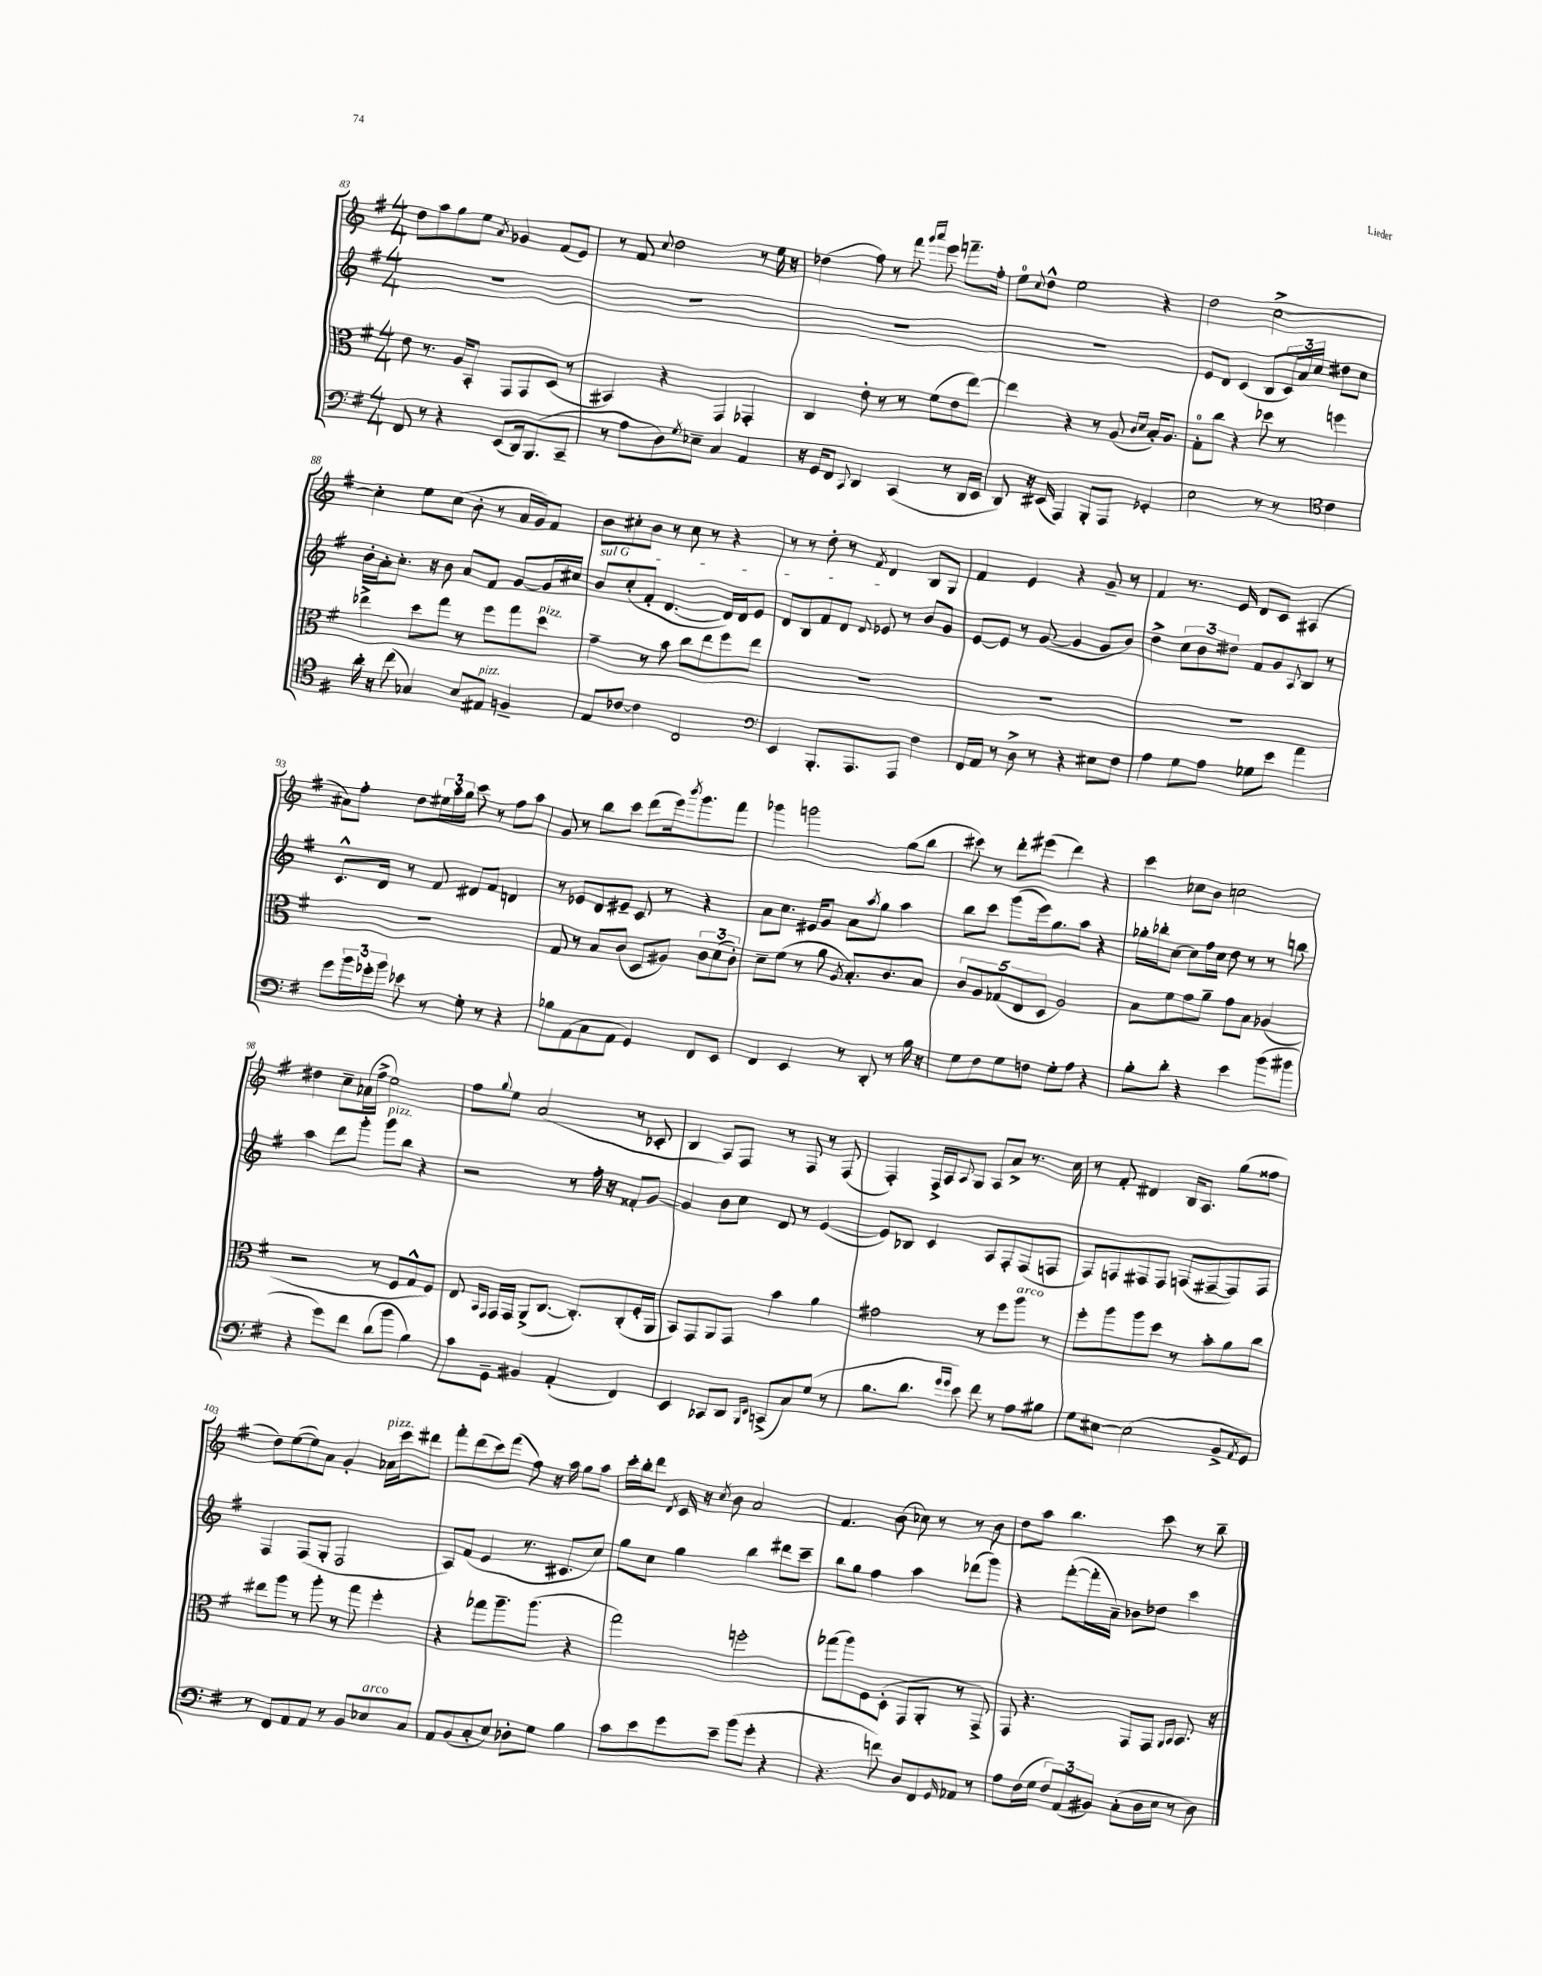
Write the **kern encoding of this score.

**kern	**kern	**kern	**kern
*staff4	*staff3	*staff2	*staff1
*clefF4	*clefC3	*clefG2	*clefG2
*k[f#]	*k[f#]	*k[f#]	*k[f#]
*M4/4	*M4/4	*M4/4	*M4/4
8FF#	8e	1r	8dd
8r	8.r	.	8aa
4r	.	.	8gg
.	16A	.	.
.	8BB'	.	8ee
.	.	.	8qa
(8EE	8GG	.	4g-
16DD)	8GG	.	.
(8.BBB	.	.	.
.	(8D	.	(8f#
8CC~	8r	.	8e)
=	=	=	=
8r	4BB#)	1r	8r
8A	.	.	8f#
.	.	.	8qqcc
8D)	4r	.	2dd
8qG	.	.	.
8E-~	.	.	.
4C	4GG	.	.
4AA	4GG-'	.	8r
.	.	.	16ee
.	.	.	16r
=	=	=	=
16r	4C	1r	(4dd-
16GG	.	.	.
8FF#	.	.	.
8qqCC	.	.	.
4DD	8e'	.	8ff#)
.	8r	.	8r
(4CC	8r	.	8fff#
.	.	.	16qqggg
.	.	.	16qqaaa
.	(8f#	.	8eee
8r	8e	.	8.fff~
16DD	[8ee)	.	.
16EE	.	.	16ff#'
=	=	=	=
8DD)	4ee]	1r	8ee
.	.	.	8qqcc
16r	.	.	8dd^^
(16EE#	.	.	.
4AAA)	4r	.	2ee
8BBB'	8r	.	.
8AAA	(8A	.	.
.	16qqc	.	.
.	16qqd	.	.
4GG-'	16B')	.	4r
.	8.A	.	.
=	=	=	=
2E	8G'	8e	2dd
.	8cc	8d	.
.	4r	(4c	.
8r	8dd-	8B	[2cc^
8r	8r	24c)	.
.	.	24a	.
.	.	24cc	.
*clefC4	*	*	*
4c	4ff	8dd#	.
.	.	8cc	.
=	=	=	=
16a'	4ee-^	16b'	4cc']
16r	.	16a'	.
(8cc	.	8.cc'	.
4G-)	8dd	.	8ee
.	.	16r	.
.	8gg	8b	(8cc
8B	8r	8a	8b'
8E#	8ff#	8f#	8r
4F~	8gg	[8g	16a
.	.	.	16g)
.	8dd	16g]	8f#
.	.	16cc#	.
=	=	=	=
8E	4g~	8b	8b
[8c-	.	(8cc'	8cc#'
4c-]	8r	8f#'	8b
.	8b	[4.d	8r
2C	8cc	.	8cc#
.	8ee	.	8r
.	8ff#	16d])	4r
.	.	16d	.
.	8ee	8e	.
=	=	=	=
*clefF4	*	*	*
4EE	1r	8d	8r
.	.	8B	8r
8.BBB'	.	8f#	8dd'
.	.	8d	8r
8.AAA	.	.	.
.	.	8qqd	8qf#
.	.	8e-	4d
8AAA	.	8r	.
4F#	.	8b	8B
.	.	8g	8G
=	=	=	=
16FF#	1r	[8e	4f#
16AA	.	.	.
8r	.	8e]	.
8D^	.	8r	4e
8r	.	([8g	.
4r	.	4g]	4r
8E#	.	8g	8g~
8F#	.	8b)	8r
=	=	=	=
4A	1r	4dd^	4f#
8G	.	12cc	8.r
.	.	12b	.
8A	.	.	.
.	.	12dd#	.
.	.	.	16e
8G-	.	8f#	8d
8e	.	8g	8c
.	.	8qqA	.
4a	.	8B	(4A#
.	.	8r	.
=	=	=	=
8g	1r	8.c^^	8a#)
24b	.	.	8ff#'
24g-'	.	.	.
.	.	16d	.
24b	.	.	.
8e-	.	8r	8dd
8r	.	8f#	24ee#
.	.	.	24aa
.	.	.	24gg
8G'	.	8d#	8ccc
8r	.	8f#	8r
4r	.	4d	8ff#
.	.	.	8aa
=	=	=	=
8B-	8G	8r	8g
(8AA	8r	8e-	8r
8C	8B	8d	8bb
8AA	(8c	8e#~	8ccc
4GG)	8D	8c	(8ddd
.	8A#)	8r	16eee)
.	.	.	8qbbb
.	.	.	8.ggg
8FF#	12c	4r	.
.	(12d	.	.
8EE	.	.	8fff#
.	12c')	.	.
=	=	=	=
4FF#	8d~	8a	4ggg-
.	(8f#	8.cc	.
4EE	8r	.	2ggg
.	.	16e#	.
.	8a	8g	.
.	8qA	.	.
8r	8.B')	8a	.
.	.	8qaa	.
8DD'	.	8gg	.
.	8.c	.	.
8r	.	4aa	(8gg
16B	8B	.	8bb
16r	.	.	.
=	=	=	=
8G	10c	8bb	8ccc#)
.	10A	.	.
8F#	.	8ccc	8r
.	(10G-	.	.
8G	.	(8ggg	8ddd'
.	10E	.	.
8F	.	16eee)	(8eee#
.	10D	.	.
.	.	8.gg	.
8G'	2A)	.	4ddd)
8A	.	8aa	.
4r	.	4r	4r
=	=	=	=
8B'	8B	16gg-'	4ccc
.	.	16bb-'	.
8d'	8f#	[8cc	.
4r	8g	8cc]	8cc-
.	8a~	16ff#	8b
.	.	16cc	.
4e	8g	8dd	2cc
.	8B	8r	.
(8b	(4A-	8r	.
8b#	.	8bb	.
=	=	=	=
4r	2r	4aa	4dd#
8g)	.	8ddd	8cc~
8f#	.	8ggg'	(16a-
.	.	.	16ff#^
(8d	8r	8ggg	2ee)
8b	8F#	8bb	.
4B)	8G^^	4r	.
.	8F#)	.	.
=	=	=	=
8c	8E	2r	8ff#
.	16qqBB	.	.
.	16qqGG	.	8qqgg
8GG~	16GG	.	8ee
.	16GG	.	.
4BB#	(8AA^	.	(2a
.	[8.C	.	.
(4AA'	.	8r	.
.	8.C'])	.	.
.	.	16ff#'	.
.	.	16r	.
4FF#)	(8C'	8f##'	8r
.	16F#'	[8g	8c-'
.	16AA	.	.
=	=	=	=
4EE	8BB)	4g]	4B
.	8GG	.	.
8CC-	8AA	8b	8A)
8DD	8GG	8cc	8F#
16qqBBB	.	.	.
16qqEE	.	.	.
(8CC^	4b	8d	8r
8C)	.	8r	8F#
(8G	4a	([4e	8r
8r	.	.	(8F#
=	=	=	=
8.B	2g#	8e])	4F#')
.	.	8B-	.
8.d	.	.	.
.	.	4c	16F#^
.	.	.	16A
16qqg	.	.	.
16qqg	.	.	8qqA
8e)	.	.	8G
8f#	8r	8A	8A
8r	8ff#	8F#'	8a^
8A	8aa	(8F#	8.r
8B#	8r	8F	.
.	.	.	16cc
=	=	=	=
8G	8ff#'	8F#)	8r
[8E#	8aa	8F	8f#'
(2E#]	8aa	8F#	4d#
.	8dd	8F#	.
.	8r	(8F	16B
.	.	.	8.A
.	8b'	[8F#~	.
8BB^	8a	8F#])	(8gg
8qAA	.	.	.
8GG)	8cc	8F#	8ff##
=	=	=	=
8r	8ee#	4F#	8dd)
8FF#	8aa	.	([8ee
8AA	8r	(8F#	8ee])
8AA	8aa'	8G'	8a
8r	8r	2F#	4g'
8BB	8gg	.	.
8E-	4ff#'	.	16a-
.	.	.	16ccc
8C	.	.	8ddd#
=	=	=	=
8AA	4r	8A)	8fff#'
(8BB	.	(8f#	(8ddd
8C'	8gg-	4e	8ccc)
8E)	8.aa~	.	(8fff#
8D-'	.	8.r	8ff#)
.	(8.aa	.	.
8G	.	.	16r
.	.	8.c#	16aa
4B	4r	.	8gg
.	.	8cc)	8aa
=	=	=	=
8c	2gg)	8gg	16ccc'
.	.	.	16bb'
8e	.	8cc	8ddd
.	.	.	8qd
8g	.	4gg	16c
.	.	.	16r
.	.	.	8qcc
8e~	.	.	8b
(8b	2ff'	4bb	2a
8g'	.	.	.
4r	.	8ddd#	.
.	.	8ccc~	.
=	=	=	=
4.r	(8gg-	8bb	4.f#
.	8aa)	8gg	.
.	8F#	4ff#	.
8f)	(8D'	.	(8b
8D	8GG	4aa	8cc-)
8FF#	8AA'	.	8r
16qqGG	.	.	.
8AA-	8r	(8ddd-	8r
8r	8GG^)	8ggg)	8b
=	=	=	=
8A	8GG	4r	8dd
(16F#	4.r	.	8aa
16G	.	.	.
12F#)	.	([8fff#'	4.bb
(12AA	.	.	.
.	.	16fff#']	.
12BB#)	.	.	.
.	.	16a~)	.
(8C'	8GG	8b-	.
16D	8GG	8dd-	8ccc
16E	.	.	.
.	16qqAA	.	.
.	16qqBB	.	.
8r	8.BB	4ccc	8r
8D)	.	.	8bb~
.	16r	.	.
==	==	==	==
*-	*-	*-	*-
